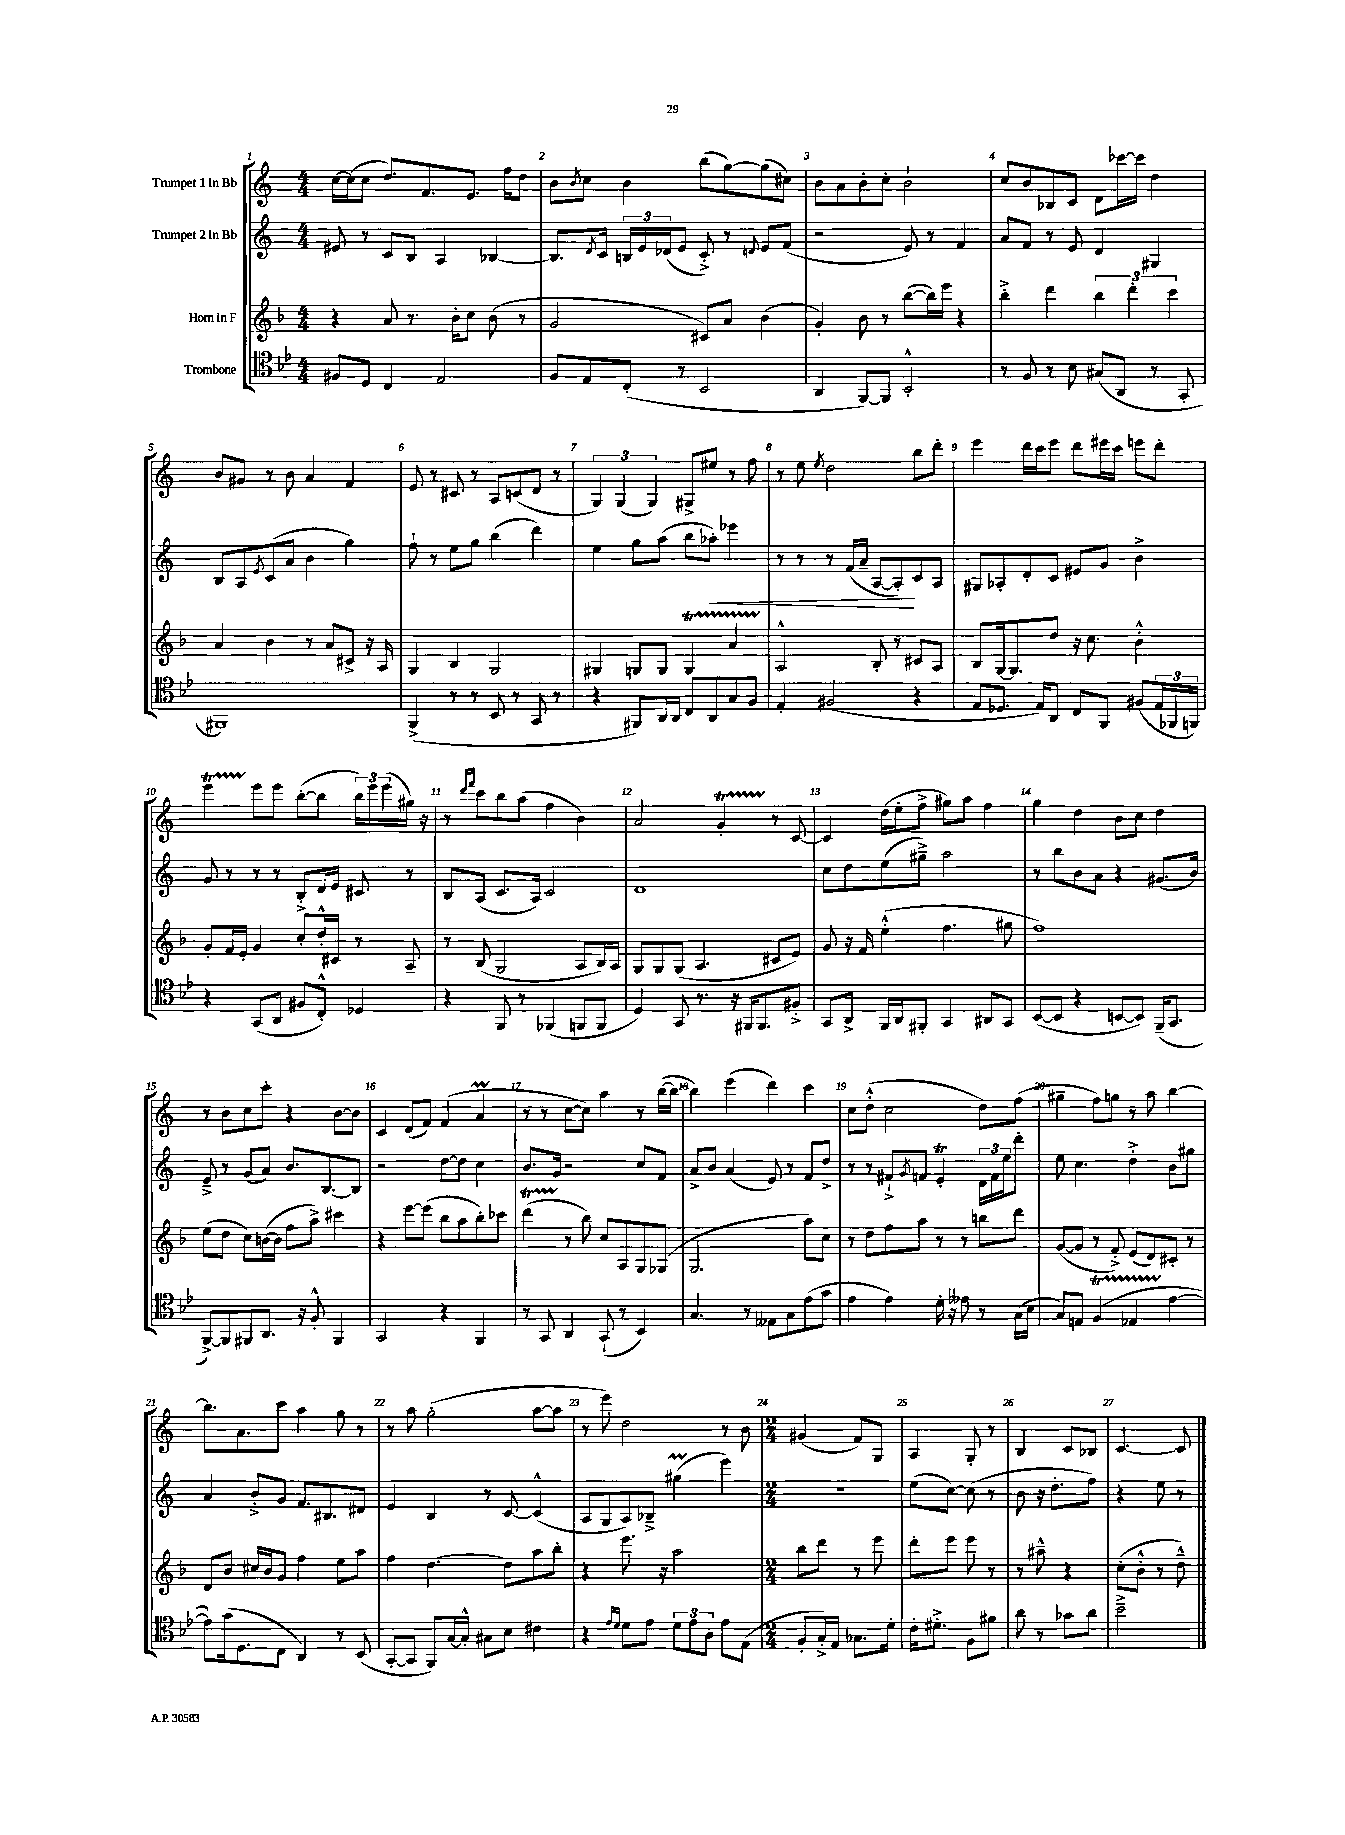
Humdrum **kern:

**kern	**kern	**kern	**dynam	**kern
*part4	*part3	*part2	*part2	*part1
*staff4	*staff3	*staff2	*staff2	*staff1
*I"Trombone	*I"Horn in F	*I"Trumpet 2 in Bb	*	*I"Trumpet 1 in Bb
*clefC4	*clefG2	*clefG2	*	*clefG2
*k[b-e-]	*k[b-]	*k[]	*	*k[]
*M4/4	*M4/4	*M4/4	*	*M4/4
=1	=1	=1	=1	=1
8F#X/L	4r	8e#X/	.	[16cc\LL
.	.	.	.	(16cc\J]
8D/J	.	8r	.	8cc\J
4C/	8a/	8c/L	.	8.dd/L)
.	8.r	8B/J	.	.
.	.	.	.	8.f/
2E-/	.	4A/	.	.
.	16b-'\KL	.	.	.
.	8cc\J	.	.	8.e/J
.	(8b-\	[4B-X/	.	.
.	.	.	.	16ff\KL
.	8r	.	.	8dd\J
=2	=2	=2	=2	=2
8F/L	2g/	8.B-/L]	.	8b\L
.	.	.	.	8qb/
8E-/	.	.	.	8cc\J
.	.	8qd/	.	.
.	.	16c/Jk	.	.
(8C'/J	.	24Bn/LL	.	4b\
.	.	24e/	.	.
.	.	(24d-X/J	.	.
8r	.	8e/J	.	.
2BB-/	8c#X/L)	8c'^/)	.	(8bb\L
.	8a/J	8r	.	[8gg\)
.	.	8qqdn/	.	.
.	(4b-\	8e/L	.	(8gg\]
.	.	(8f/J	.	8cc#X\J)
=3	=3	=3	=3	=3
4AA/	4g'/)	2r	.	8b\L
.	.	.	.	8a\
[8FF/L)	8b-\	.	.	8b'\
8FF/J]	8r	.	.	8cc'\J
2BB-'^^/	([8bb-\L	8e/)	.	2b`\
.	16bb-\L])	8r	.	.
.	16eee\JJ	.	.	.
.	4r	4f/	.	.
=4	=4	=4	=4	=4
8r	4bb-'^\	8a/L	.	8cc/L
8F/	.	8f/J	.	8b/
8r	4ddd\	8r	.	8B-X/
8B-\	.	8e/	.	8c/J
(8G#X/L	6bb-\	4d/	.	8d\L
8AA/J	.	.	.	[16ccc-X\L
.	6ddd'\	.	.	.
.	.	.	.	16ccc-\JJ]
8r	.	4G#X/	.	4dd\
.	6ccc\	.	.	.
8GG'/	.	.	.	.
!!LO:LB:g=z
=5	=5	=5	=5	=5
1FF#X)	4a/	8B/L	.	8b/L
.	.	8A/	.	8g#X/J
.	.	8qe/	.	.
.	4b-\	(8c/	.	8r
.	.	8a/J	.	8b\
.	8r	4b\	.	4a/
.	8a/L	.	.	.
.	8c#X^/J	4gg\)	.	4f/
.	16r	.	.	.
.	16A/	.	.	.
=6	=6	=6	=6	=6
(4FF^/	4G/	8ff`\	.	8e/
.	.	8r	.	8r
8r	4B-/	8ee\L	.	8c#X/
8r	.	8gg\J	.	8r
8BB-/	2G/	(4bb\	.	8A/L
8r	.	.	.	(8cn/
8GG/	.	4ddd\)	.	8d/J
8r	.	.	.	8r
=7	=7	=7	=7	=7
4r	4G#X/	4ee\	.	6G/)
.	.	.	.	(6G/
8FF#X/L)	8Gn/L	8gg\L	.	.
.	.	.	.	6G/)
16AA/L	8G/J	(8aa\J	.	.
16AA/JJ	.	.	.	.
8C/L	4GT/	8bb\L	.	8G#X^/L
!	!	!	!LO:HP:b	!
8AA/	.	8aa-X'\J)	<	8ee#X/J
8G/	4aTTT/	4eee-X\	.	8r
8F/J	.	.	.	8ff\
=8	=8	=8	=8	=8
4E-'/	2A^^/	8r	.	8r
.	.	8r	.	8ee\
.	.	.	.	8qee/
(2F#X/	.	8r	.	2dd\
.	.	(16f/LL	.	.
.	.	16a~/JJ	.	.
.	8B-'/	[8A/L	.	.
.	8r	8A'/])	.	.
4r	8c#X/L	8c/	[	8bb\L
.	8A/J	8A/J	.	8ddd'\J
=9	=9	=9	=9	=9
8E-/L	8B-/L	8G#X/L	.	4eee\
8.D-X/J	[16G/k	8A-X'/	.	.
.	8.G/]	.	.	.
.	.	8d'/	.	16ddd\LL
16E-/KL)	.	.	.	16ccc\J
8AA/J	8dd/J	8c/J	.	8eee\J
8C/L	16r	8e#X/L	.	8ddd\L
.	8.cc\	.	.	.
8FF/J	.	8g/J	.	16eee#X\L
.	.	.	.	16ccc\JJ
(8F#X/L	4b-'^^\	4b^\	.	8eeen\L
24E-/L	.	.	.	8ddd'\J
24FF-X/	.	.	.	.
24FFn/JJ)	.	.	.	.
!!LO:LB:g=z
=10	=10	=10	=10	=10
4r	8g'/L	8g/	.	4eeet\
.	16f/L	8r	.	.
.	16e'/JJ	.	.	.
(8GG/L	4g/	8r	.	8eee\L
8AA/J	.	8r	.	8eee\J
8F#X/L	8cc'/L	8B'^/L	.	([8bb'\L
8C'^^/J)	16dd'^^/L	16d/L	.	8bb\J]
.	16c#X/JJ	16e/JJ	.	.
4D-X/	8r	8c#X/	.	24bb\LL)
.	.	.	.	24eee\
.	.	.	.	(24eee\
.	8A~/	8r	.	16gg#X\JJ)
.	.	.	.	16r
=11	=11	=11	=11	=11
4r	8r	8B/L	.	8r
.	.	.	.	16qqddd/LL
.	.	.	.	16qqfff/JJ
.	(8B-/	(8A/J	.	8ccc\L
8FF/	2G/	8.c/L	.	8bb\
8r	.	.	.	(8aa\J
.	.	16A/Jk)	.	.
(4FF-X/	.	2c/	.	4ff\
8FFn/L	8A/L	.	.	4b\)
8FF/J	16B-/L)	.	.	.
.	16A/JJ	.	.	.
=12	=12	=12	=12	=12
4D/)	8G/L	1d	.	2a/
.	8G/	.	.	.
8GG/	(8G/J	.	.	.
8.r	4.A/	.	.	.
.	.	.	.	4gT'/
16r	.	.	.	.
16FF#X/KL	.	.	.	.
8.FF#/	.	.	.	.
.	8c#X/L	.	.	8r
8F#X'^/J	8e/J)	.	.	[8c/
=13	=13	=13	=13	=13
8GG/L	8g/	8cc\L	.	4c/]
8AA^/J	16r	8dd\	.	.
.	16f/	.	.	.
16FF/LL	(4ee'^^\	(8ee\	.	(16dd\LL
16AA/J	.	.	.	16ee'\J
8FF#X'/J	.	8gg#X~^\J)	.	8ff^\J
4GG/	4.ff\	2aa\	.	8gg#X\L)
.	.	.	.	8aa\J
8AA#X/L	.	.	.	4ff\
8GG/J	8gg#X\	.	.	.
=14	=14	=14	=14	=14
([8BB-/L	1ff)	8r	.	4gg\
8BB-/J]	.	8bb\L	.	.
4r	.	8b\	.	4dd\
.	.	8a\J	.	.
[8BBn/L	.	4r	.	8b\L
8BB/J])	.	.	.	8cc\J
(16FF~/KL	.	(8.g#X/L	.	4dd\
8.GG/J	.	.	.	.
.	.	16b/Jk)	.	.
!!LO:LB:g=z
=15	=15	=15	=15	=15
[8FF^/L)	(8ee\L	8e~^/	.	8r
8FF/]	8dd\J	8r	.	8b\L
8FF#X/	8cc\L)	(8g/L	.	8cc\
8.AA/J	([16bn\L	8a/J)	.	8ccc'\J
.	16b\JJ]	.	.	.
.	8ff\L	8.b/L	.	4r
16r	.	.	.	.
8F'^^/	8aa^\J)	.	.	.
.	.	[8.B/	.	.
4FF#/	4ccc#X\	.	.	[8b\L
.	.	8B/J]	.	8b\J]
=16	=16	=16	=16	=16
2GG/	4r	2r	.	4c/
.	[8eee\L	.	.	(8d/L
.	(8eee\J]	.	.	8f/J)
4r	8bb-\L	[8dd\L	.	(4f/
.	8aa\	8dd\J]	.	.
4FF/	8bb-'\)	4cc\	.	4aM/
.	8ccc-X\J	.	.	.
=17	=17	=17	=17	=17
8r	(4dddT\	8.b/L	.	8r
8GG/	.	.	.	8r
.	.	16g/Jk	.	.
4AA/	8r	2r	.	[8cc\L
.	8bb-\)	.	.	8cc\J])
(8GG`/	8cc/L	.	.	4aa\
8r	8A/	.	.	.
4BB-/)	8G/	8cc/L	.	8r
.	(8G-X/J	8f/J	.	([16bb\LL
.	.	.	.	16bb\JJ_
=18	=18	=18	=18	=18
4.G/	2.G/	8a^/L	.	4bb\])
.	.	8b/J	.	.
.	.	(4a/	.	(4eee\
8r	.	.	.	.
8E--X\L	.	8e/)	.	4ddd\)
8G\	.	8r	.	.
(8e-\	8aa\L)	8f/L	.	4ccc\
8g\J	8cc\J	8dd^/J	.	.
=19	=19	=19	=19	=19
4e-\	8r	8r	.	8cc\L
.	8dd\L	8r	.	(8dd'^^\J
4e-\)	8ff\	8f#X`^/L	.	2cc\
.	.	8qg/	.	.
.	8aa\J	8fn/J	.	.
16d'\	8r	4et'/	.	.
16r	.	.	.	.
8e--X\	8r	.	.	.
8r	8bbn\L	24d\LL	.	8dd\L)
.	.	24f\	.	.
.	.	24ee\J	.	.
(16G\LL	8ddd\J	8ddd'\J	.	(8ff\J
16B-\JJ	.	.	.	.
=20	=20	=20	=20	=20
8G/L)	([8g/L	8ee\	.	4gg#X~\
8En/J	8g/J]	4.cc\	.	.
(4FT/	8r	.	.	8ff\L)
.	8f'^/)	.	.	8ggn\J
4E-XTTT/	(8e/L	4dd'^\	.	8r
.	8d/)	.	.	8aa\
[4e-\	8c#X'/J	8b\L	.	[4bb\
.	8r	8gg#X\J	.	.
!!LO:LB:g=z
=21	=21	=21	=21	=21
8e-\L])	8d/L	4a/	.	8.bb\L]
(16g\k	8b-/J	.	.	.
8.D\	.	.	.	8.a\
.	16cc#X/LL	8b'^/L	.	.
.	16b-/J	.	.	.
8C\J	8g/J	8g/J	.	8ccc\J
4AA/)	4ff\	8.f/L	.	4aa\
.	.	8.B#X/	.	.
8r	8ee\L	.	.	8gg\
(8BB-/	8aa\J	8d#X/J	.	8r
=22	=22	=22	=22	=22
[8GG'/L	4ff\	4e/	.	8r
8GG/J]	.	.	.	8aa\
8FF/L)	[4.dd\	4B/	.	(2gg'\
[16G/L	.	.	.	.
16G'^^/JJ]	.	.	.	.
8G#X\L	.	8r	.	.
8B-\J	8dd\L]	[8c/	.	.
4c#X\	8aa\	(4c^^/]	.	[8aa\L
.	8bb-'\J	.	.	8aa\J]
=23	=23	=23	=23	=23
4r	4r	8A/L	.	8r
.	.	8G/	.	8eee\)
16qqe-/LL	.	.	.	.
16qqd/JJ	.	.	.	.
8d\L	8.eee\	8A/)	.	2dd\
8e-\J	.	8B-X~^/J	.	.
.	16r	.	.	.
12d\L	2aa\	(4gg#Xm\	.	.
12e-\	.	.	.	.
12A\J	.	.	.	.
8e-\L	.	4eee\)	.	8r
(8E-\J	.	.	.	8b\
=24	=24	=24	=24	=24
*M2/4	*M2/4	*M2/4	*	*M2/4
8F'/L	8bb-\L	2r	.	(4g#X/
16G'^/L)	8ddd\J	.	.	.
16E-/JJ	.	.	.	.
8.G-X\L	8r	.	.	8f/L)
.	8eee\	.	.	8G/J
16d'\Jk	.	.	.	.
=25	=25	=25	=25	=25
16c'\KL	8ddd'\L	(8ee\L	.	4A/
8.d#X'^\J	.	.	.	.
.	8eee\J	[8cc\J)	.	.
8F\L	8eee\	(8cc\]	.	8G'/
8f#X\J	8r	8r	.	8r
=26	=26	=26	=26	=26
8a\	8r	8b\	.	4B/
8r	8aa#X~^^\	16r	.	.
.	.	8.dd'\L	.	.
8g-X\L	4r	.	.	8c/L
8a\J	.	8ff\J)	.	8B-X/J
=27	=27	=27	=27	=27
2b-~^\	(8cc'\L	4r	.	[4.c/
.	8b-'^^\J	.	.	.
.	8r	8ee\	.	.
.	8dd~^^\)	8r	.	8c/]
==	==	==	==	==
*-	*-	*-	*-	*-
